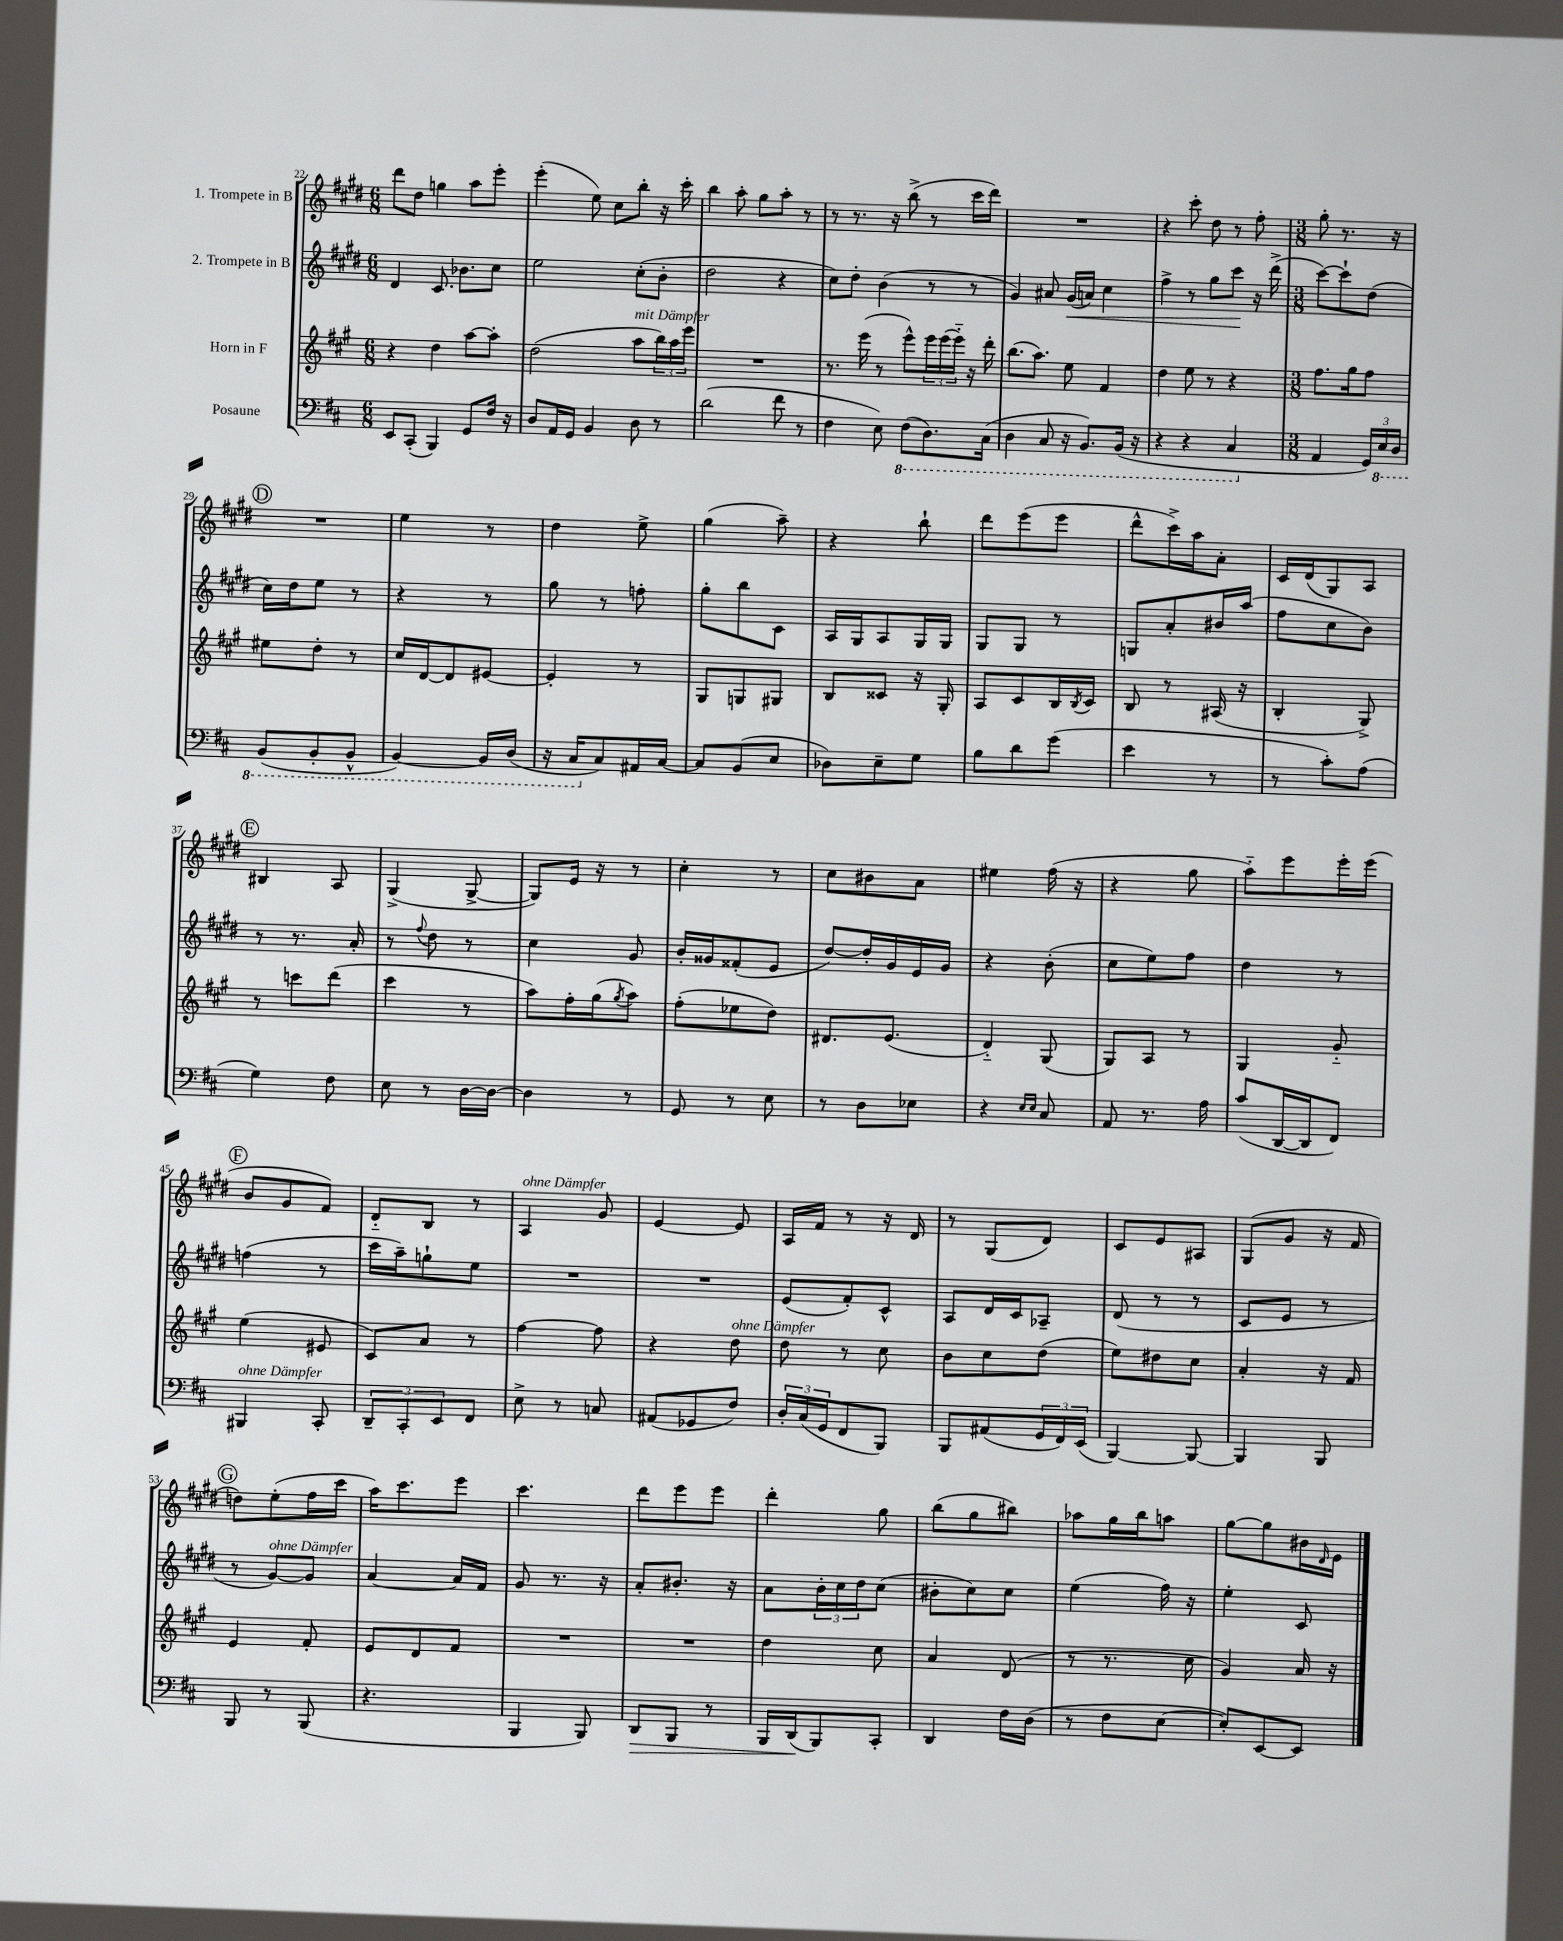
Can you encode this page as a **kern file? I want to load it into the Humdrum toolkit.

**kern	**kern	**kern	**kern
*staff4	*staff3	*staff2	*staff1
*clefF4	*clefG2	*clefG2	*clefG2
*k[f#c#]	*k[f#c#g#]	*k[f#c#g#d#]	*k[f#c#g#d#]
*M6/8	*M6/8	*M6/8	*M6/8
8EE	4r	4d#	8ddd#
(8CC#'	.	.	8dd#
4BBB)	4dd	8.c#	4gg
.	.	8.b-	.
8GG	[8aa	.	8aa
16F#	8aa']	8cc#	8eee'
16r	.	.	.
=	=	=	=
8D	(2dd	2ee	(4eee'
16AA	.	.	.
16GG	.	.	.
4BB	.	.	8ee)
.	.	.	8cc#
8D	8aa	(8cc#'	8bb'
8r	24bb)	8b'	16r
.	24aa	.	.
.	.	.	16ccc#'
.	24eee	.	.
=	=	=	=
(2d	2.r	2dd#	4bb
.	.	.	8aa'
.	.	.	8gg#
8f#	.	4r	8aa'
8r	.	.	8r
=	=	=	=
4F#	8.r	8cc#)	8r
.	.	8dd#'	8.r
.	(16eee	.	.
8E)	8r	(4b	.
.	.	.	16r
(8FF#	8eee^^)	.	(8bb^
8.DD)	24eee	8r	8r
.	(24eee	.	.
.	24eee'~)	.	.
.	16r	8r	16ccc#
(16CC#	16ddd'	.	16ddd#)
=	=	=	=
4DD	(8.bb	4g#)	2.r
.	8.aa)	.	.
8CC#	.	8a#	.
16r	8ee	(16g#	.
8.BBB)	.	16a)	.
.	4f#	4cc#	.
(16BBB	.	.	.
16r	.	.	.
=	=	=	=
4r	4dd	4ff#^	4r
4r	8ee	8r	8ccc#'
.	8r	8gg#	8dd#
4CC#	4r	8ccc#	8r
.	.	16r	8ff#'
.	.	(16ddd#^	.
=	=	=	=
*M3/8	*M3/8	*M3/8	*M3/8
4AA	8.ff#	[8ccc#)	8gg#'
.	.	8ccc#`]	8.r
.	16gg#	.	.
24GG)	8ff#	(8dd#	.
24EE	.	.	.
.	.	.	16r
24DD	.	.	.
=	=	=	=
(8BBB	8ee#	16cc#)	4.r
.	.	16dd#	.
8BBB'	8dd'	8ee	.
8BBB^^	8r	8r	.
=	=	=	=
[4BBB)	16cc#	4r	4ee
.	[16d	.	.
.	8d]	.	.
16BBB]	[8e#	8r	8r
(16DD	.	.	.
=	=	=	=
16r	4e#']	8gg#	4dd#
16CC#	.	.	.
8C#)	.	8r	.
16AA#	8r	8ff'	8ee^
[16C#	.	.	.
=	=	=	=
8C#]	8G#	8gg#'	(4gg#
(8BB	8G	8bb	.
8E	8G#	8c#	8aa~)
=	=	=	=
8D-)	8B	16A	4r
.	.	16G#	.
8E~	8c##	8A	.
8G	16r	16G#	8bb`
.	16G#'	16G#	.
=	=	=	=
8B	8A	8G#	8ddd#
8d	8c#	8G#	(8eee
(8g	16B	8r	8eee
.	8qB	.	.
.	16c#	.	.
=	=	=	=
4e	8B	8G	8ddd#^^
.	8r	8a'	16ccc#^)
.	.	.	16aa
8r	(16A#	16b#	8a'
.	16r	(16aa	.
=	=	=	=
8r	4B'	8ff#	16c#
.	.	.	(16d#
8c#')	.	8cc#	8G#)
(8A	8G#^)	8b)	8A
=	=	=	=
4G)	8r	8r	4B#
.	8ccc	8.r	.
8F#	(8ddd	.	8A
.	.	16a'	.
=	=	=	=
8E	4ccc#	8r	(4G#^
.	.	8qqff#	.
8r	.	8dd#	.
[16D	8r	8r	[8G#^
16D_	.	.	.
=	=	=	=
4D]	8aa)	4cc#	8G#])
.	16ff#'	.	16e
.	(16gg#	.	16r
.	8qgg#	.	.
8r	8aa)	8g#	8r
=	=	=	=
8GG	(8ff#'	16b'	4cc#'
.	.	16g##	.
8r	8ee-	(8f##'	.
8E	8dd)	8e	8r
=	=	=	=
8r	8.d#	[8dd#)	8cc#
8D	.	16dd#']	8b#
.	(8.e	16g#	.
8E-	.	16e	8a
.	.	16g#	.
=	=	=	=
4r	4d'~)	4r	4ee#
16qqE	.	.	.
16qqE	.	.	.
8C#	(8G#	(8b'	(16ff#
.	.	.	16r
=	=	=	=
8AA	8G#)	8cc#	4r
8.r	8A	8ee)	.
.	8r	8ff#	8gg#
16A	.	.	.
=	=	=	=
(8c#	4G#	4dd#	8aa'~)
[16DD	.	.	8eee
16DD]	.	.	.
8FF#)	8g#'~	8r	16eee'
.	.	.	(16eee
=	=	=	=
4BBB#	(4ee	(4ff	8b
.	.	.	8g#
8CC#'	8e#	8r	8f#)
=	=	=	=
12DD~	8c#)	16ccc#	8d#'~
.	.	16aa~)	.
12CC#'	.	.	.
.	8a	8gg`	8B
12EE	.	.	.
8FF#	8r	8ee	8r
=	=	=	=
8E^	[4ff#	4.r	4A
8r	.	.	.
8C	8ff#]	.	8g#
=	=	=	=
(8AA#	4r	4.r	[4e
8GG-	.	.	.
8F#)	8dd	.	8e]
=	=	=	=
24D'	8dd	(8e	16A
(24C#	.	.	.
.	.	.	16f#
24GG	.	.	.
8FF#	8r	8f#')	8r
8BBB)	8cc#	8c#^^	16r
.	.	.	16d#
=	=	=	=
8BBB	8b	8A	8r
(8AA#	8cc#	16d#	(8G#
.	.	16c#	.
24GG	(8dd	8A-~	8d#)
24FF#)	.	.	.
(24EE	.	.	.
=	=	=	=
[4BBB)	8ee)	(8d#	8c#
.	8dd#	8r	8e
8BBB_	8cc#	8r	8A#
=	=	=	=
4BBB]	4a'	8c#	(8G#
.	.	8e	8g#
8BBB	16r	8r	16r
.	16f#	.	16f#
=	=	=	=
8BBB	4e	8r	8dd)
8r	.	[8g#)	(8ee'
(8BBB	8f#'	8g#]	16ff#
.	.	.	16ccc#
=	=	=	=
4.r	8e	[4a	16aa)
.	.	.	8.ccc#
.	8d	.	.
.	8f#	16a]	8eee
.	.	16f#	.
=	=	=	=
4BBB	4.r	8g#	4.ccc#
.	.	8.r	.
8BBB)	.	.	.
.	.	16r	.
=	=	=	=
8DD	4.r	8a'	8ddd#
8BBB	.	8.b#'	8eee
8r	.	.	8eee
.	.	16r	.
=	=	=	=
16BBB	4dd	8a	4ddd#'
(16DD	.	.	.
8BBB)	.	24b'	.
.	.	24cc#	.
.	.	24dd#	.
8CC#'	8cc#	(8cc#	8gg#
=	=	=	=
4DD	4a	8b#'	(8bb
.	.	8cc#)	8gg#
16F#	(8d	8cc#	8bb#)
(16D	.	.	.
=	=	=	=
8r	8r	(4ee	8aa-
8F#	8.r	.	16gg#
.	.	.	16bb
[8E	.	16ff#)	8aa
.	16cc#	16r	.
=	=	=	=
8E'])	4g#)	4ee'	[8gg#
[8EE	.	.	8gg#]
8EE]	16a	8c#	16b#
.	.	.	16qqd#
.	16r	.	16e
==	==	==	==
*-	*-	*-	*-
